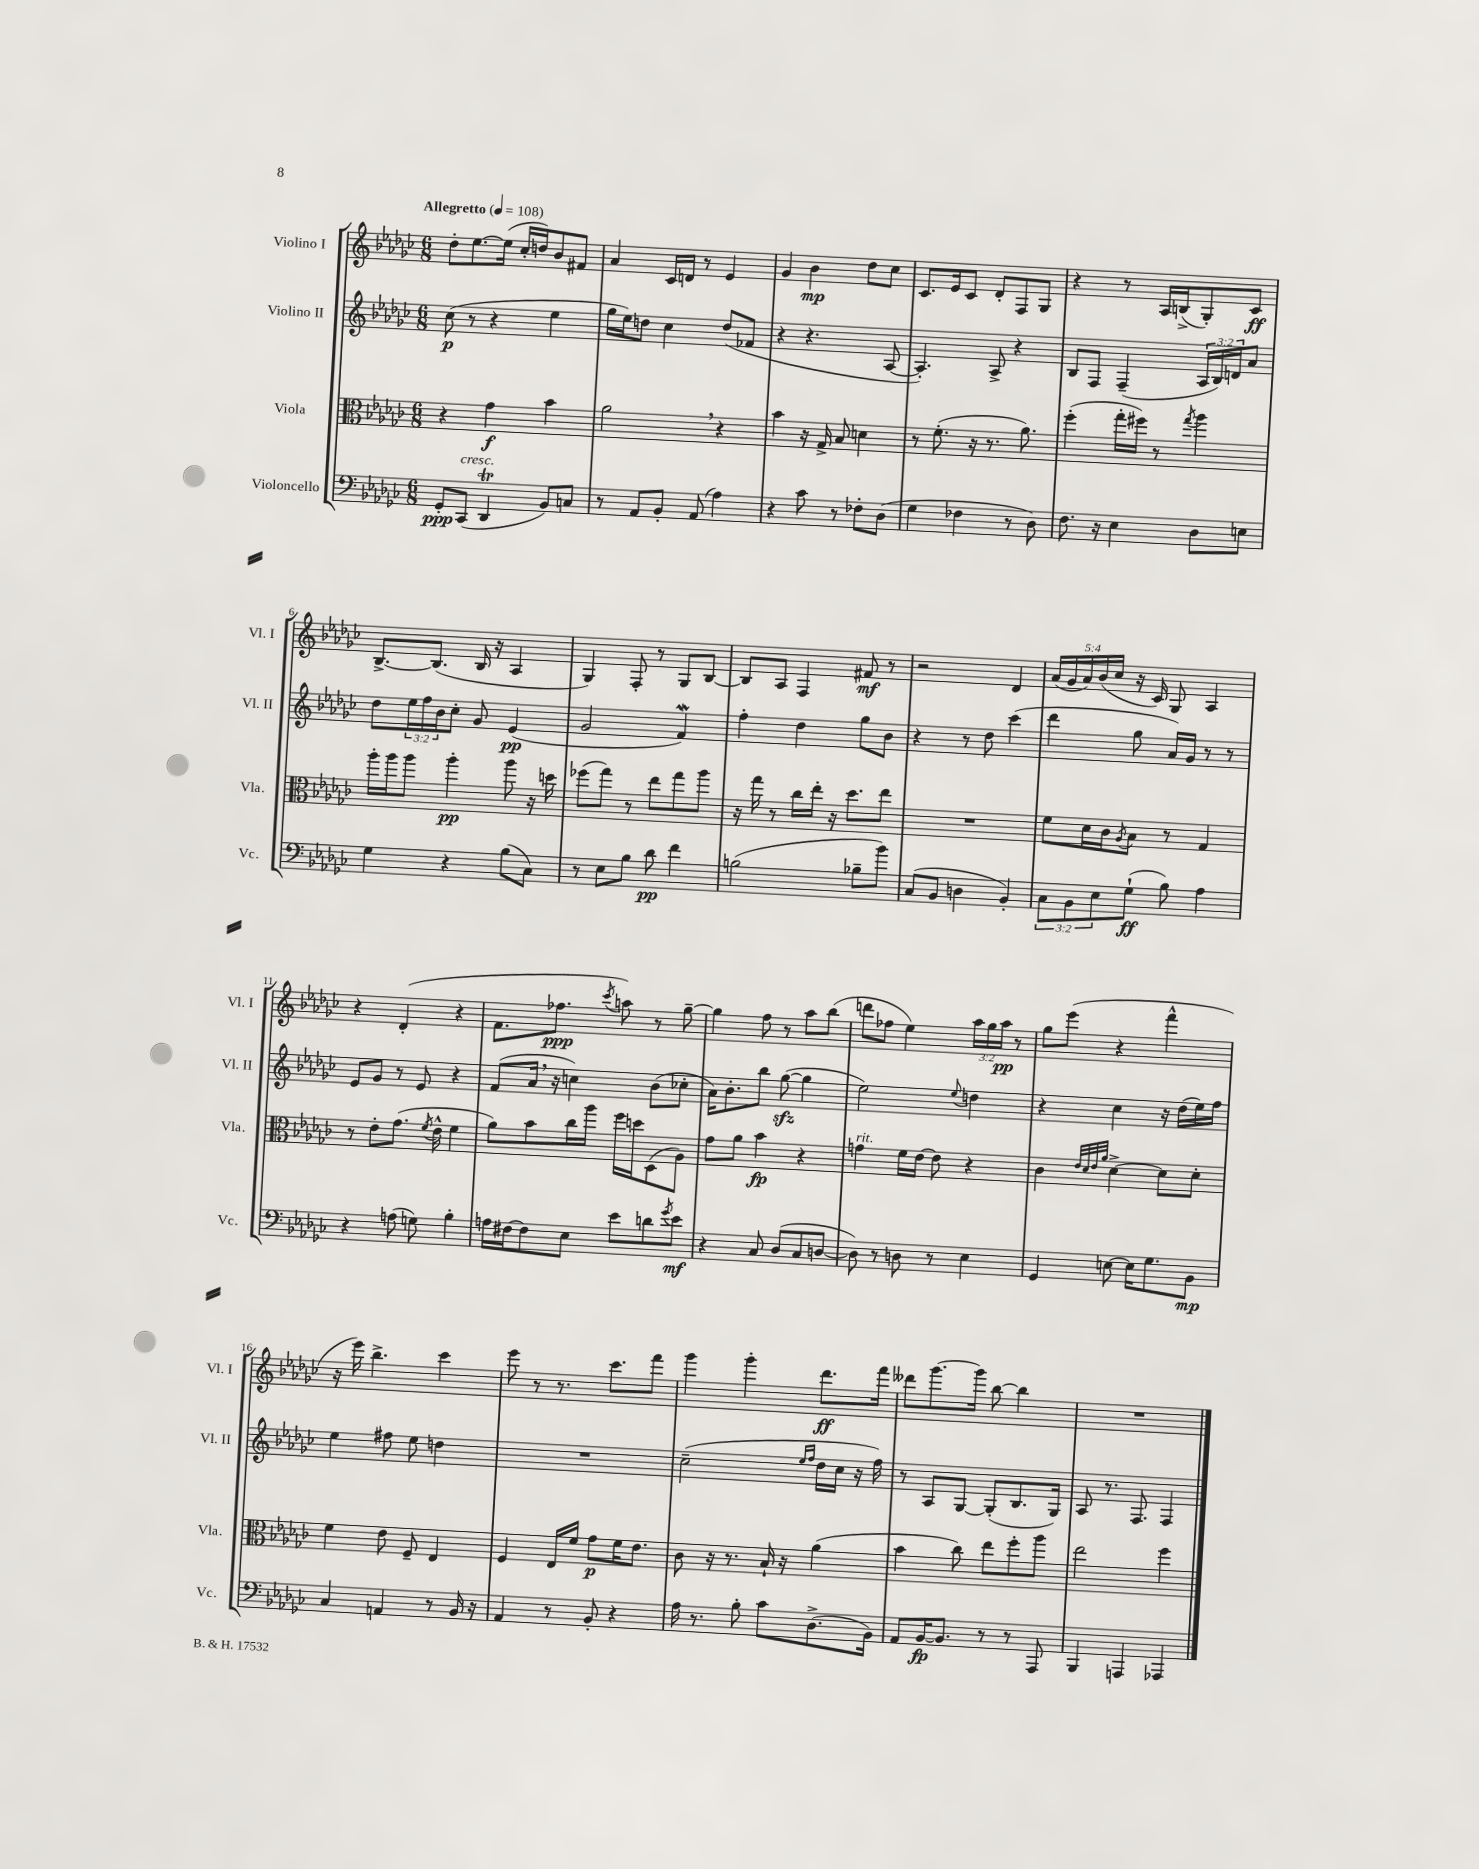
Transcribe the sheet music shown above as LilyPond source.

<<
\new StaffGroup <<
\new Staff = "s0" \with { instrumentName = "Violino I" shortInstrumentName = "Vl. I" } {
    \clef treble \key ges \major \numericTimeSignature \time 6/8 \override Staff.TupletNumber.text = #tuplet-number::calc-fraction-text \tempo "Allegretto" 4 = 108
    des''8-. ees''8.~ ees''16( ces''16-. d''16) bes'8 fis'8 |
    aes'4 ces'16 d'16 r8 ees'4 |
    ges'4 bes'4\mp des''8 ces''8 |
    ces'8. ees'16 ces'8 des'8-. f8 ges8 |
    r4 r8 aes16 b16->( ges8-.) ces'8\ff |
    bes8.~-> bes8.( bes16 r16 aes4 |
    ges4) f8-. r8 ges8 bes8~ |
    bes8 aes8 f4 fis'8\mf r8 |
    r2 des'4 |
    \tuplet 5/4 { aes'16( ges'16 aes'16) bes'16( ces''16 } r16 ces'16) ges8 aes4 |
    r4 des'4-.( r4 |
    f'8. fes''8.\ppp \acciaccatura { ces'''8 } a''8) r8 ges''8~-- |
    ges''4 f''8 r8 aes''8 bes''8( |
    d'''8 fes''8 ees''4) \tuplet 3/2 { aes''16 ges''16 aes''16\pp } r8 |
    ges''8 ees'''8( r4 f'''4-^ |
    r16 ees'''16) bes''4.-> ces'''4 |
    ees'''8 r8 r8. ces'''8. f'''8 |
    ges'''4 ges'''4-. des'''8.\ff f'''16 |
    deses'''8 ges'''8.~ ges'''16 bes''8~ bes''4 |
    R2. \bar "|." |
}
\new Staff = "s1" \with { instrumentName = "Violino II" shortInstrumentName = "Vl. II" } {
    \clef treble \key ges \major \numericTimeSignature \time 6/8 \override Staff.TupletNumber.text = #tuplet-number::calc-fraction-text
    ces''8\p( r8 r4 ees''4 |
    ges''16 ees''16) d''8 ces''4 d''8( fes'8 |
    r4 r4. aes8~ |
    aes4.-.) aes8-> r4 |
    bes8 f8 f4--( \tuplet 3/2 { aes16 bes16) d'16 } aes'8 |
    des''8 \tuplet 3/2 { ees''16 f''16 bes'16 } ces''8-. ges'8 ees'4\pp( |
    ges'2 f'4\mordent) |
    f''4-. des''4 ges''8 bes'8 |
    r4 r8 des''8 ces'''4( |
    des'''4 ges''8 aes'16) ges'16 r8 r8 |
    ees'8 ges'8 r8 ees'8 r4 |
    f'8( aes'16 \breathe r16 c''4) bes'8( ces''8-. |
    aes'16) bes'8.-. bes''8 ges''8~\sfz( ges''4 |
    ees''2) \appoggiatura { ees''8 } d''4 |
    r4 ces''4 r16 des''16( ees''16) f''16 |
    ees''4 fis''8 ees''8 d''4 |
    R2. |
    ces''2--( \grace { ees''16 f''16 } des''16 ces''16 r16 f''16) |
    r8 aes8 ges8~ ges8-.( bes8. ges16) |
    aes8 r8. f8. f4 \bar "|." |
}
\new Staff = "s2" \with { instrumentName = "Viola" shortInstrumentName = "Vla." } {
    \clef alto \key ges \major \numericTimeSignature \time 6/8
    r4 ges'4\f bes'4 |
    aes'2 \breathe r4 |
    bes'4 r16 ges16-> bes8 d'4 |
    r8 f'8.-.( r16 r8. aes'8.) |
    f''4-.( ges''16-. fis''16) r8 \acciaccatura { ges''8 } aes''4 |
    aes''16-. aes''16 aes''8 aes''4-.\pp aes''8 r16 d''16 |
    fes''8( ges''8) r8 ees''8 ges''8 aes''8 |
    r16 ges''16 r8 ces''16 ees''16-. r16 des''8. ees''8 |
    R2. |
    f'8 des'16 ces'16 \acciaccatura { aes8 } bes8 r8 ges4 |
    r8 ees'8-. ges'8.( \acciaccatura { f'8 } ees'16-^ f'4 |
    aes'8) bes'8 ces''16 aes''16 f''16 d''16 des8( aes8) |
    ges'8 aes'8 bes'4\fp r4 |
    g'4^\markup { \italic "rit." } f'16 ees'16~ ees'8 r4 |
    ces'4 \grace { ees'32 des'32 ees'32 aes'32 } des'4~-> des'8 des'8-. |
    f'4 ees'8 f8-- ees4 |
    f4 ees16 f'16 ges'8\p f'16 ees'8. |
    ces'8 r16 r8. bes16-! r16 aes'4( |
    bes'4 ces''8) ees''8 f''8-. aes''8 |
    ees''2 f''4 \bar "|." |
}
\new Staff = "s3" \with { instrumentName = "Violoncello" shortInstrumentName = "Vc." } {
    \clef bass \key ges \major \numericTimeSignature \time 6/8 \override Staff.TupletNumber.text = #tuplet-number::calc-fraction-text
    ges,8-.\ppp ces,8^\markup { \italic "cresc." }( des,4\trill bes,8) c8 |
    r8 aes,8 bes,8-. aes,8( aes4) |
    r4 ces'8 r8 fes8-. des8( |
    ges4 fes4 r8 des8) |
    f8. r16 ees4 des8 e8 |
    ges4 r4 bes8( ces8) |
    r8 ees8 bes8 des'8\pp f'4 |
    b2( bes8-- bes'8) |
    ces8( bes,8 d4 bes,4-.) |
    \tuplet 3/2 { ces8 bes,8 ees8 } ges8-!\ff( bes8) aes4 |
    r4 a8( g8) bes4-. |
    a16 fis16~ fis8 ees8 ees'8 d'8 \acciaccatura { ges'8 } ees'8\mf |
    r4 ces8 des8( ces8 d8~ |
    d8) r8 d8 r8 ees4 |
    ges,4 e8~ e16 ges8. bes,8\mp |
    ces4 a,4 r8 bes,16 r16 |
    aes,4 r8 bes,8-. r4 |
    aes16 r8. bes8-. ces'8 des8.->( bes,16) |
    aes,8 bes,16~\fp bes,8. r8 r8 aes,,8 |
    bes,,4 a,,4 aes,,4 \bar "|." |
}
>>
>>
